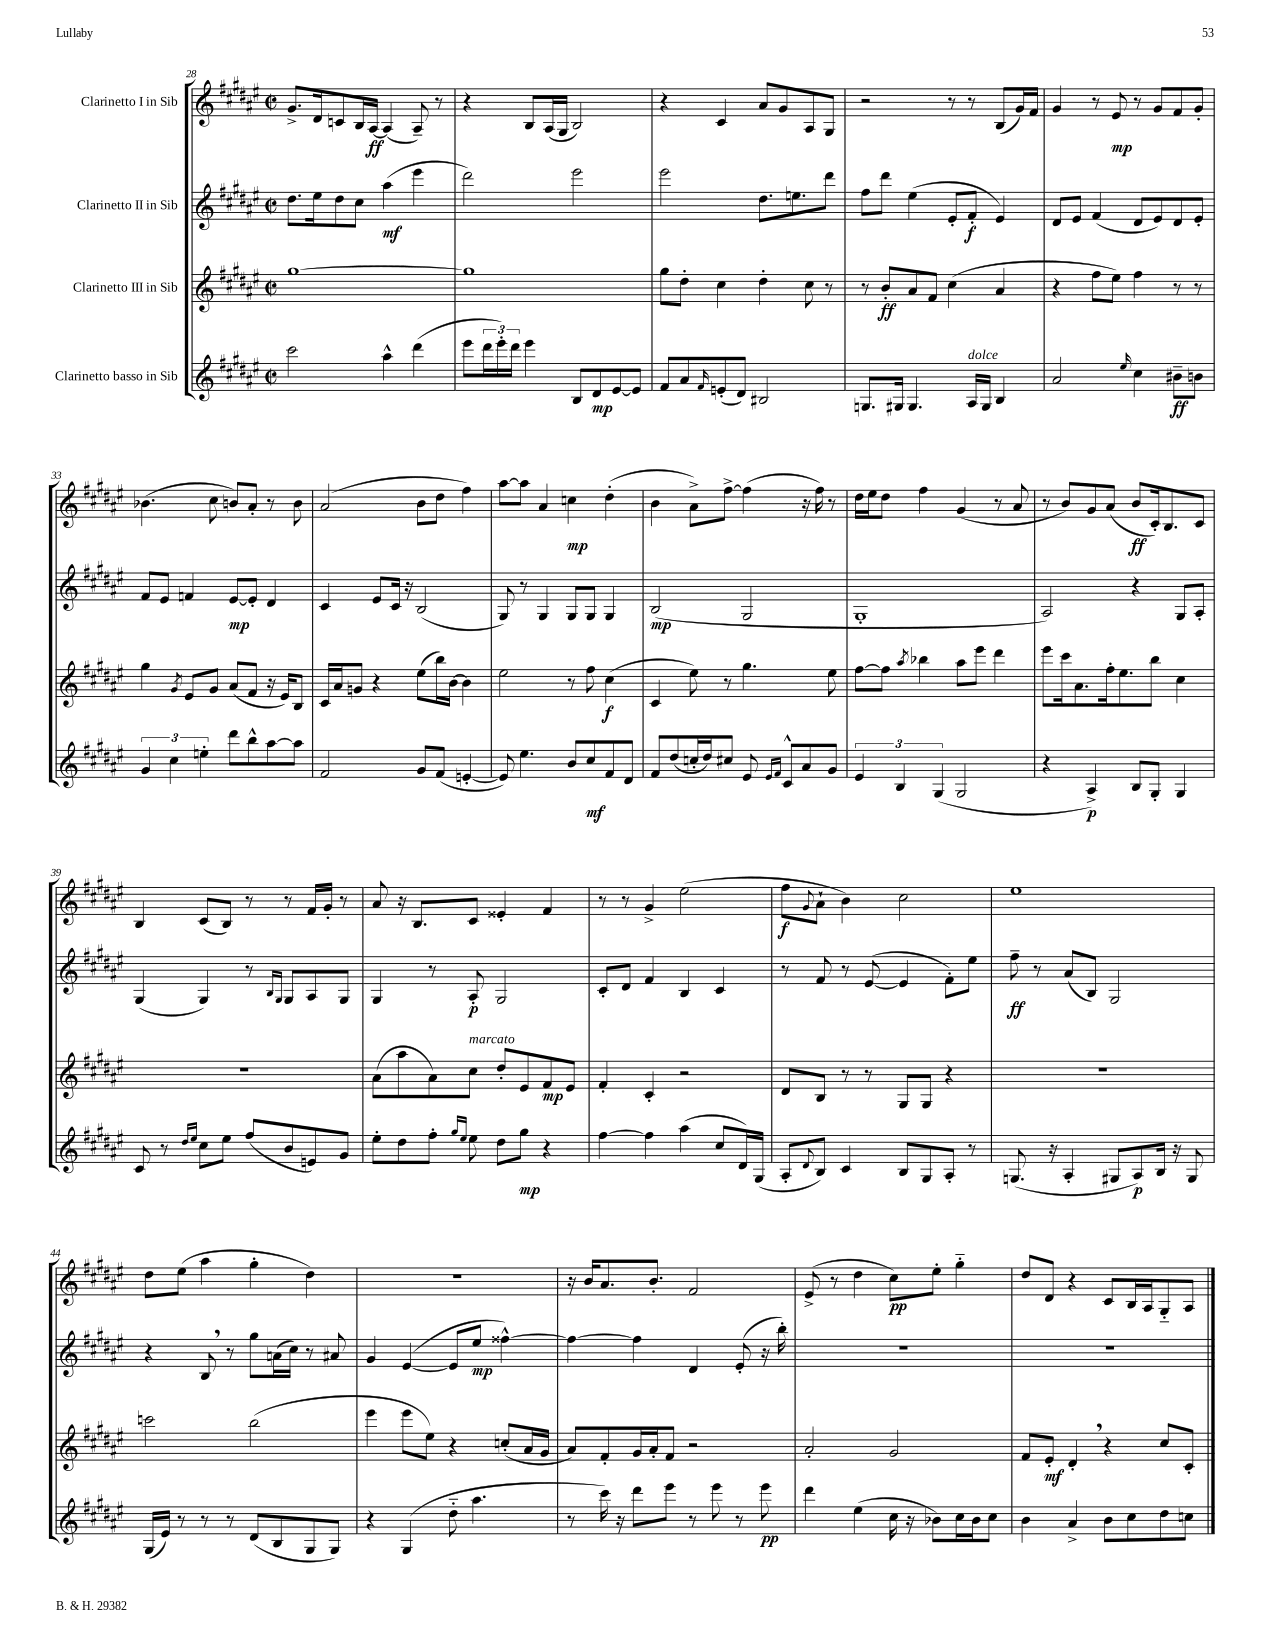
<<
\new StaffGroup <<
\new Staff = "s0" \with { instrumentName = "Clarinetto I in Sib" } {
    \clef treble \key fis \major \defaultTimeSignature \time 2/2
    gis'8.-> dis'16 c'8 b16 ais16~\ff ais4( ais8--) r8 |
    r4 b8 ais16( gis16 b2) |
    r4 cis'4 ais'8 gis'8 ais8 gis8 |
    r2 r8 r8 b8( gis'16) fis'16 |
    gis'4 r8 eis'8\mp r8 gis'8 fis'8 gis'8-. |
    bes'4.( cis''8 b'8) ais'8-. r8 b'8 |
    ais'2( b'8 dis''8 fis''4) |
    ais''8~ ais''8 ais'4 c''4\mp dis''4-.( |
    b'4 ais'8->) fis''8~-> fis''4( r16 fis''16) r8 |
    dis''16 eis''16 dis''8 fis''4 gis'4( r8 ais'8 |
    r8 b'8) gis'8 ais'8( b'8\ff cis'16-.) b8. cis'8 |
    b4 cis'8( b8) r8 r8 fis'16 gis'16-. r8 |
    ais'8 r16 b8. cis'8 eisis'4-. fis'4 |
    r8 r8 gis'4-> eis''2( |
    fis''8\f \appoggiatura { gis'8 } ais'8-! b'4) cis''2 |
    eis''1 |
    dis''8 eis''8( ais''4 gis''4-. dis''4) |
    R1 |
    r16 b'16 ais'8. b'8.-. fis'2 |
    eis'8->( r8 dis''4 cis''8\pp) eis''8-. gis''4-_ |
    dis''8 dis'8 r4 cis'8 b16 ais16 gis8-_ ais8 \bar "|." |
}
\new Staff = "s1" \with { instrumentName = "Clarinetto II in Sib" } {
    \clef treble \key fis \major \defaultTimeSignature \time 2/2
    dis''8. eis''16 dis''8 cis''8 ais''4\mf( eis'''4 |
    dis'''2) eis'''2 |
    eis'''2 dis''8. e''8. dis'''8 |
    fis''8 dis'''8 eis''4( eis'8-. fis'8-.\f eis'4) |
    dis'8 eis'8 fis'4( dis'8 eis'8) dis'8 eis'8-. |
    fis'8 eis'8 f'4 eis'8~\mp eis'8-. dis'4 |
    cis'4 eis'8 cis'16 r16 b2( |
    gis8) r8 gis4 gis8 gis8 gis4 |
    b2\mp( gis2 |
    gis1-. |
    ais2) r4 gis8 ais8-. |
    gis4( gis4) r8 \grace { b16 gis16 } gis8 ais8 gis8 |
    gis4 r8 ais8-.\p gis2 |
    cis'8-. dis'8 fis'4 b4 cis'4 |
    r8 fis'8 r8 eis'8~( eis'4 fis'8-.) eis''8 |
    fis''8--\ff r8 ais'8( b8) gis2 |
    r4 b8 \breathe r8 gis''8 a'16( cis''16) r8 ais'8 |
    gis'4 eis'4~( eis'8 eis''8\mp fisis''4~-^) |
    fisis''4~ fisis''4 dis'4 eis'8-.( r16 b''16-.) |
    R1 |
    R1 \bar "|." |
}
\new Staff = "s2" \with { instrumentName = "Clarinetto III in Sib" } {
    \clef treble \key fis \major \defaultTimeSignature \time 2/2
    gis''1~ |
    gis''1 |
    gis''8 dis''8-. cis''4 dis''4-. cis''8 r8 |
    r8 b'8-.\ff ais'8 fis'8 cis''4( ais'4 |
    r4 fis''8 eis''8) fis''4 r8 r8 |
    gis''4 \acciaccatura { gis'8 } eis'8 gis'8 ais'8( fis'8 r16 eis'16) b8 |
    cis'16 ais'16 g'8 r4 eis''8( b''16) b'16~ b'4 |
    eis''2 r8 fis''8 cis''4\f( |
    cis'4 eis''8) r8 gis''4. eis''8 |
    fis''8~ fis''8 \acciaccatura { ais''8 } bes''4 ais''8 eis'''8 dis'''4 |
    eis'''8 cis'''16 ais'8. fis''16-. eis''8. b''8 cis''4 |
    r1 |
    ais'8( ais''8 ais'8) cis''8^\markup { \italic "marcato" } dis''8-. eis'8 fis'8\mp eis'8 |
    fis'4-. cis'4-. r2 |
    dis'8 b8 r8 r8 gis8 gis8 r4 |
    R1 |
    c'''2 b''2( |
    eis'''4 eis'''8 eis''8) r4 c''8-.( ais'16 gis'16 |
    ais'8) fis'8-. gis'16 ais'16-. fis'8 r2 |
    ais'2-. gis'2 |
    fis'8 eis'8-.\mf dis'4-. \breathe r4 cis''8 cis'8-. \bar "|." |
}
\new Staff = "s3" \with { instrumentName = "Clarinetto basso in Sib" } {
    \clef treble \key fis \major \defaultTimeSignature \time 2/2
    cis'''2 ais''4-^ dis'''4( |
    eis'''8 \tuplet 3/2 { dis'''16 eis'''16-.) dis'''16 } eis'''4 b8 dis'8\mp eis'8~ eis'8 |
    fis'8 ais'8 \grace { fis'16 } e'8-.( dis'8) bis2 |
    g8. gis16 gis4. ais16^\markup { \italic "dolce" } gis16 b4 |
    ais'2 \grace { eis''16 } cis''4 bis'8--\ff b'8 |
    \tuplet 3/2 { gis'4 cis''4 e''4-. } dis'''8 b''8-^ ais''8~ ais''8 |
    fis'2 gis'8 fis'8( e'4~-. |
    e'8) eis''4. b'8 cis''8\mf fis'8 dis'8 |
    fis'8 dis''8( c''16-. dis''16) cis''8 eis'8 \grace { eis'16 fis'16 } cis'8-^ ais'8 gis'8 |
    \tuplet 3/2 { eis'4 b4 gis4( } gis2 |
    r4 ais4->\p) b8 gis8-. gis4 |
    cis'8 r8 \grace { dis''16 eis''16 } cis''8 eis''8 fis''8( b'8 e'8) gis'8 |
    eis''8-. dis''8 fis''8-. \grace { gis''16 eis''16 } eis''8 dis''8 gis''8\mp r4 |
    fis''4~ fis''4 ais''4( cis''8 dis'16) gis16( |
    ais8-. \appoggiatura { dis'8 } b8) cis'4 b8 gis8 ais8-. r8 |
    g8.( r16 ais4-. gis8 ais8\p) b16 r16 gis8 |
    gis16( eis'16) r8 r8 r8 dis'8( b8 gis8 gis8) |
    r4 gis4( dis''8-_ ais''4. |
    r8 cis'''16) r16 dis'''8 eis'''8 r8 eis'''8 r8 eis'''8\pp |
    dis'''4 eis''4( cis''16 r16 bes'8) cis''16 bes'16 cis''8 |
    b'4 ais'4-> b'8 cis''8 dis''8 c''8 \bar "|." |
}
>>
>>
\layout { \context { \Score currentBarNumber = #28 } }
